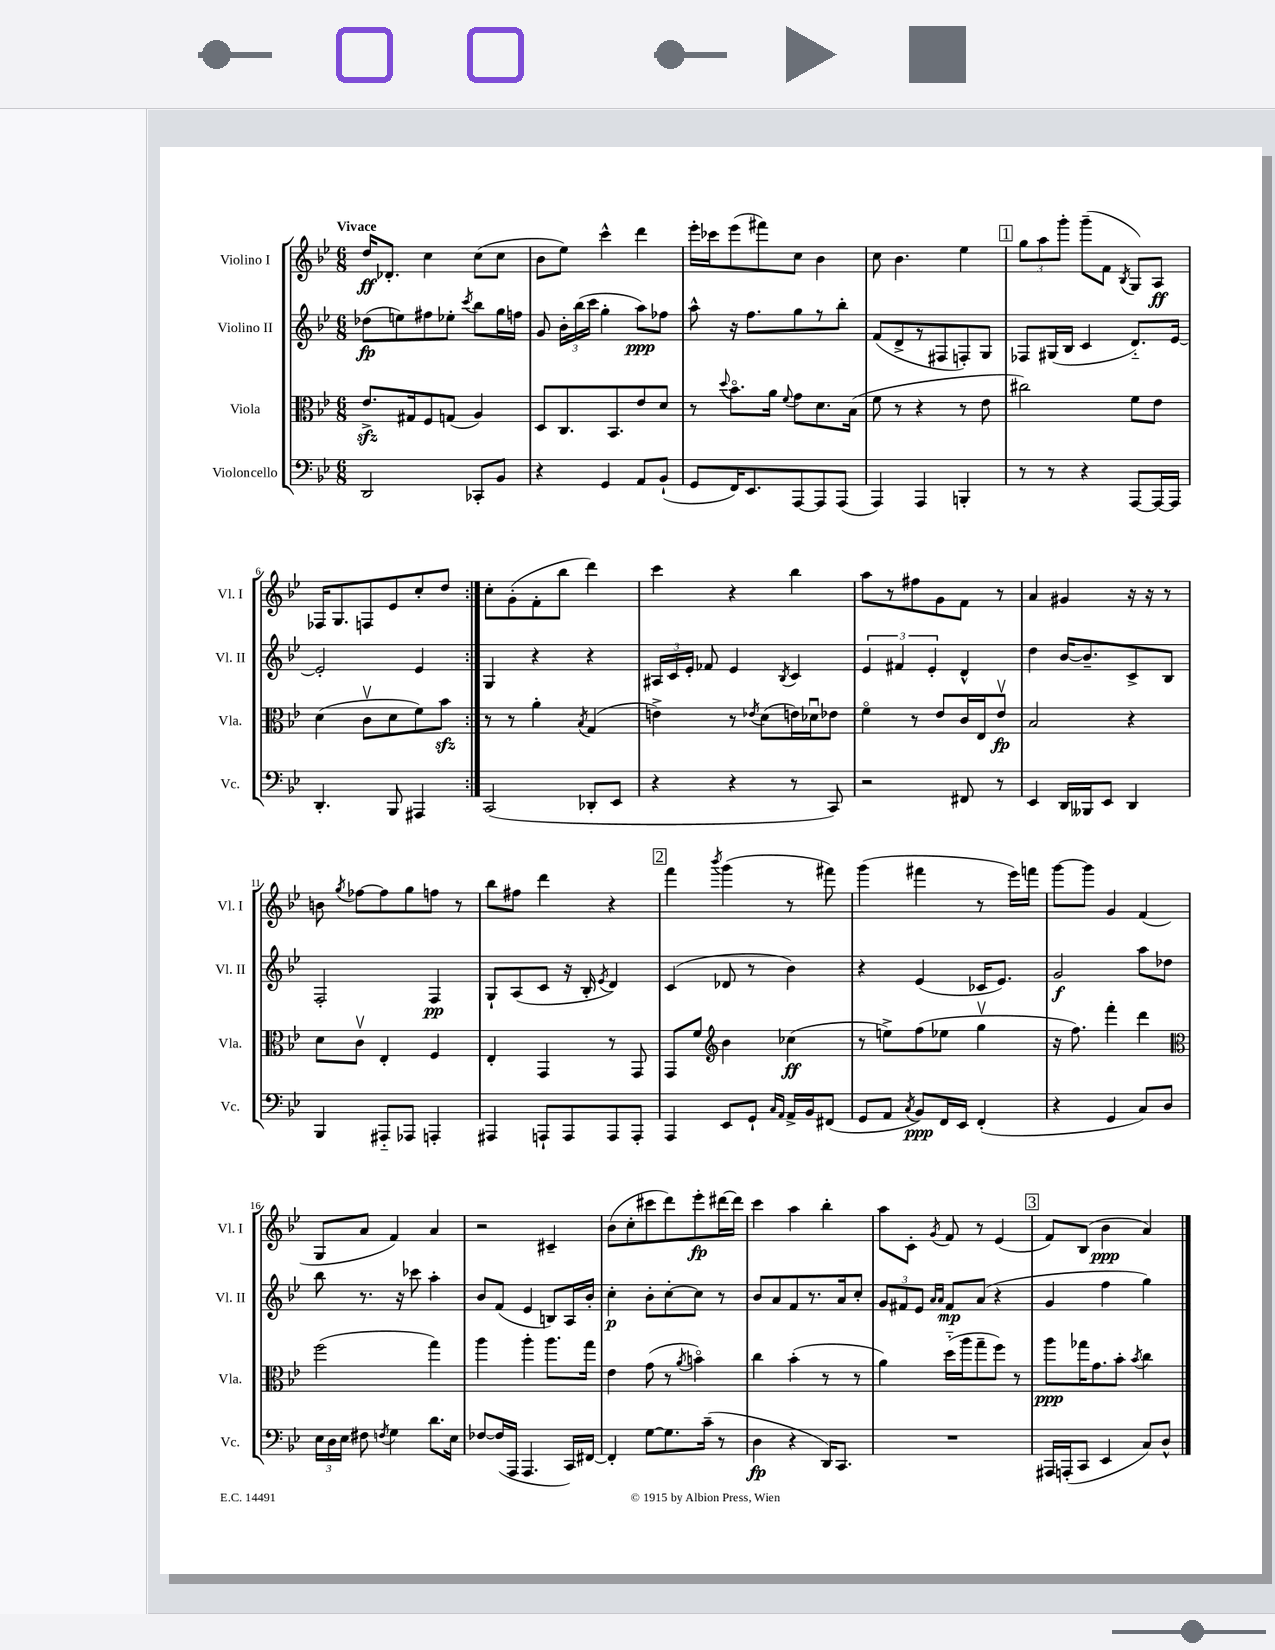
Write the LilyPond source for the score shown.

<<
\new StaffGroup <<
\new Staff = "s0" \with { instrumentName = "Violino I" shortInstrumentName = "Vl. I" } {
    \clef treble \key bes \major \numericTimeSignature \time 6/8 \tempo "Vivace"
    \autoBeamOff \repeat volta 2 { d''16[\ff des'8.]-. c''4 c''8[( c''8] |
    bes'8[ ees''8]) c'''4-^ d'''4 |
    ees'''16[-. ces'''16 ees'''8( fis'''8) c''8] bes'4 |
    c''8 bes'4. ees''4 |
    \mark \markup { \box "1" } \tuplet 3/2 { g''8[ a''8 g'''8]-. } g'''8[--( f'8] \acciaccatura { bes8 } g8[) a8]\ff |
    fes16[ g8. f8 ees'8 c''8-. d''8] | }
    c''8[-. g'8-.( f'8-. bes''8] d'''4) |
    c'''4 r4 bes''4 |
    a''8[ r8 fis''8 g'8 f'8] r8 |
    a'4 gis'4 r16 r16 r8 |
    b'8 \acciaccatura { g''8 } fes''8[~ fes''8 g''8 f''8] r8 |
    bes''8[ fis''8] d'''4 r4 |
    \mark \markup { \box "2" } f'''4 \acciaccatura { bes'''8 } g'''4( r8 fis'''8) |
    g'''4( fis'''4 r8 ees'''16[) f'''16] |
    g'''8[~ g'''8] g'4 f'4( |
    g8[ a'8] f'4) a'4 |
    r2 cis'4-- |
    bes'8[( c''8-. cis'''8 d'''8) ees'''8-.\fp dis'''16~ dis'''16] |
    c'''4 a''4 bes''4-. |
    a''8[ c'8]-. \acciaccatura { g'8 } f'8 r8 ees'4( |
    \mark \markup { \box "3" } f'8[) bes8]( bes'4\ppp a'4) \bar "|." |
}
\new Staff = "s1" \with { instrumentName = "Violino II" shortInstrumentName = "Vl. II" } {
    \clef treble \key bes \major \numericTimeSignature \time 6/8
    \autoBeamOff \repeat volta 2 { des''8[\fp( e''8) fis''8 ees''8]-. \acciaccatura { c'''8 } bes''8[ g''16 f''16] |
    g'8 \tuplet 3/2 { bes'16[-. bes''16( c'''16] } g''4-. a''8[\ppp) fes''8] |
    a''8-^ r16 f''8.[ g''8 r8 bes''8]-. |
    f'8[( d'8-> r8 fis8 f8-.) g8] |
    \mark \markup { \box "1" } fes8[ gis16( bes16] c'4 d'8.[-_) ees'16]~ |
    ees'2-. ees'4 | }
    g4 r4 r4 |
    \tuplet 3/2 { ais16[ c'16 ees'16]-. } fes'8 ees'4 \acciaccatura { bes8 } c'4 |
    \tuplet 3/2 { ees'4 fis'4 ees'4-. } d'4-^ |
    d''4 bes'16[~ bes'8.-- c'8-> bes8] |
    f2-. f4\pp |
    g8[-! a8( c'8] r16 bes16-. \acciaccatura { ees'8 } d'4) |
    \mark \markup { \box "2" } c'4( des'8 r8 bes'4) |
    r4 ees'4( ces'16[ ees'8.]) |
    g'2\f a''8[ des''8] |
    bes''8 r8. r16 ces'''8 a''4-. |
    bes'8[ f'8]( ees'4 b8[) a16 bes'16]-. |
    c''4-.\p bes'8[-. c''8~-. c''8] r8 |
    bes'8[ a'8 f'8 r8. a'16 c''8]-. |
    \tuplet 3/2 { g'8[ fis'8 ees'8] } \grace { a'16[ a'16] } fis'8[\mp a'8]( r4 |
    \mark \markup { \box "3" } g'4 f''4 g''4) \bar "|." |
}
\new Staff = "s2" \with { instrumentName = "Viola" shortInstrumentName = "Vla." } {
    \clef alto \key bes \major \numericTimeSignature \time 6/8
    \autoBeamOff \repeat volta 2 { ees'8.[->\sfz gis16 f8 g8]( a4) |
    d8[ c8. bes,8. ees'8 d'8] |
    r8 \appoggiatura { d''8 } bes'8.[\flageolet a'16] \appoggiatura { f'8 } g'8[ d'8. bes16]( |
    f'8 r8 r4 r8 ees'8 |
    \mark \markup { \box "1" } cis''2) f'8[ ees'8] |
    d'4( c'8[\upbow d'8 f'8) bes'8]\sfz | }
    r8 r8 a'4-. \acciaccatura { bes8 } g4( |
    e'4->) r8 \acciaccatura { ees'8 } d'8[( e'16) des'16\downbow ees'8] |
    f'4\flageolet r8 ees'8[ c'16 ees16 ees'8]\upbow\fp |
    bes2 r4 |
    d'8[ c'8]\upbow ees4-. f4 |
    ees4-. g,4 r8 g,8 |
    \mark \markup { \box "2" } g,8[ f'8] \clef treble bes'4 ces''4\ff( |
    r8 e''8[->) f''8( ees''8] g''4\upbow |
    r16 f''8.) f'''4-. d'''4 |
    \clef alto f''2( g''4) |
    a''4 a''4-. a''8.[ g''16] |
    ees'4 g'8( r8 \acciaccatura { a'8 } b'4\flageolet) |
    c''4 bes'4-.( r8 r8 |
    a'4) d''16[-_( a''16 g''8-- f''8]) r8 |
    \mark \markup { \box "3" } a''8[\ppp ges''16 g'8. bes'8]-. \acciaccatura { bes'8 } c''4 \bar "|." |
}
\new Staff = "s3" \with { instrumentName = "Violoncello" shortInstrumentName = "Vc." } {
    \clef bass \key bes \major \numericTimeSignature \time 6/8
    \autoBeamOff \repeat volta 2 { d,2 ces,8[-. bes,8] |
    r4 g,4 a,8[ bes,8]-!( |
    g,8[ f,16) ees,8. a,,8~ a,,8 a,,8]( |
    a,,4) a,,4 b,,4-. |
    \mark \markup { \box "1" } r8 r8 r4 a,,8[~ a,,16~ a,,16] |
    d,4.-. bes,,8 ais,,4 | }
    c,2( des,8[-. ees,8] |
    r4 r4 r8 c,8) |
    r2 fis,8 r8 |
    ees,4 d,16[ beses,,16 ees,8] d,4 |
    bes,,4 ais,,8[-_ aes,,8] a,,4-. |
    ais,,4 a,,8[-! a,,8 a,,8 a,,8]-. |
    \mark \markup { \box "2" } a,,4 ees,8[ g,8]-! \grace { c16[ a,16] } a,16[-> bes,16 fis,8]( |
    g,8[ a,8] \acciaccatura { c8 } bes,8[\ppp) f,16 ees,16] f,4-.( |
    r4 g,4 c8[) d8] |
    \tuplet 3/2 { ees16[ d16 ees16] } fis8 \acciaccatura { f8 } g4 d'8.[ ees16] |
    fes8[~ fes16( a,,16] a,,4. c,16[) fis,16]~ |
    fis,4-. g8[~ g8. c'16]--( r8 |
    d4\fp r4 d,16[) c,8.] |
    R2. |
    \mark \markup { \box "3" } ais,,16[ a,,16-.( c,8] ees,4 c8[) d8]-^ \bar "|." |
}
>>
>>
